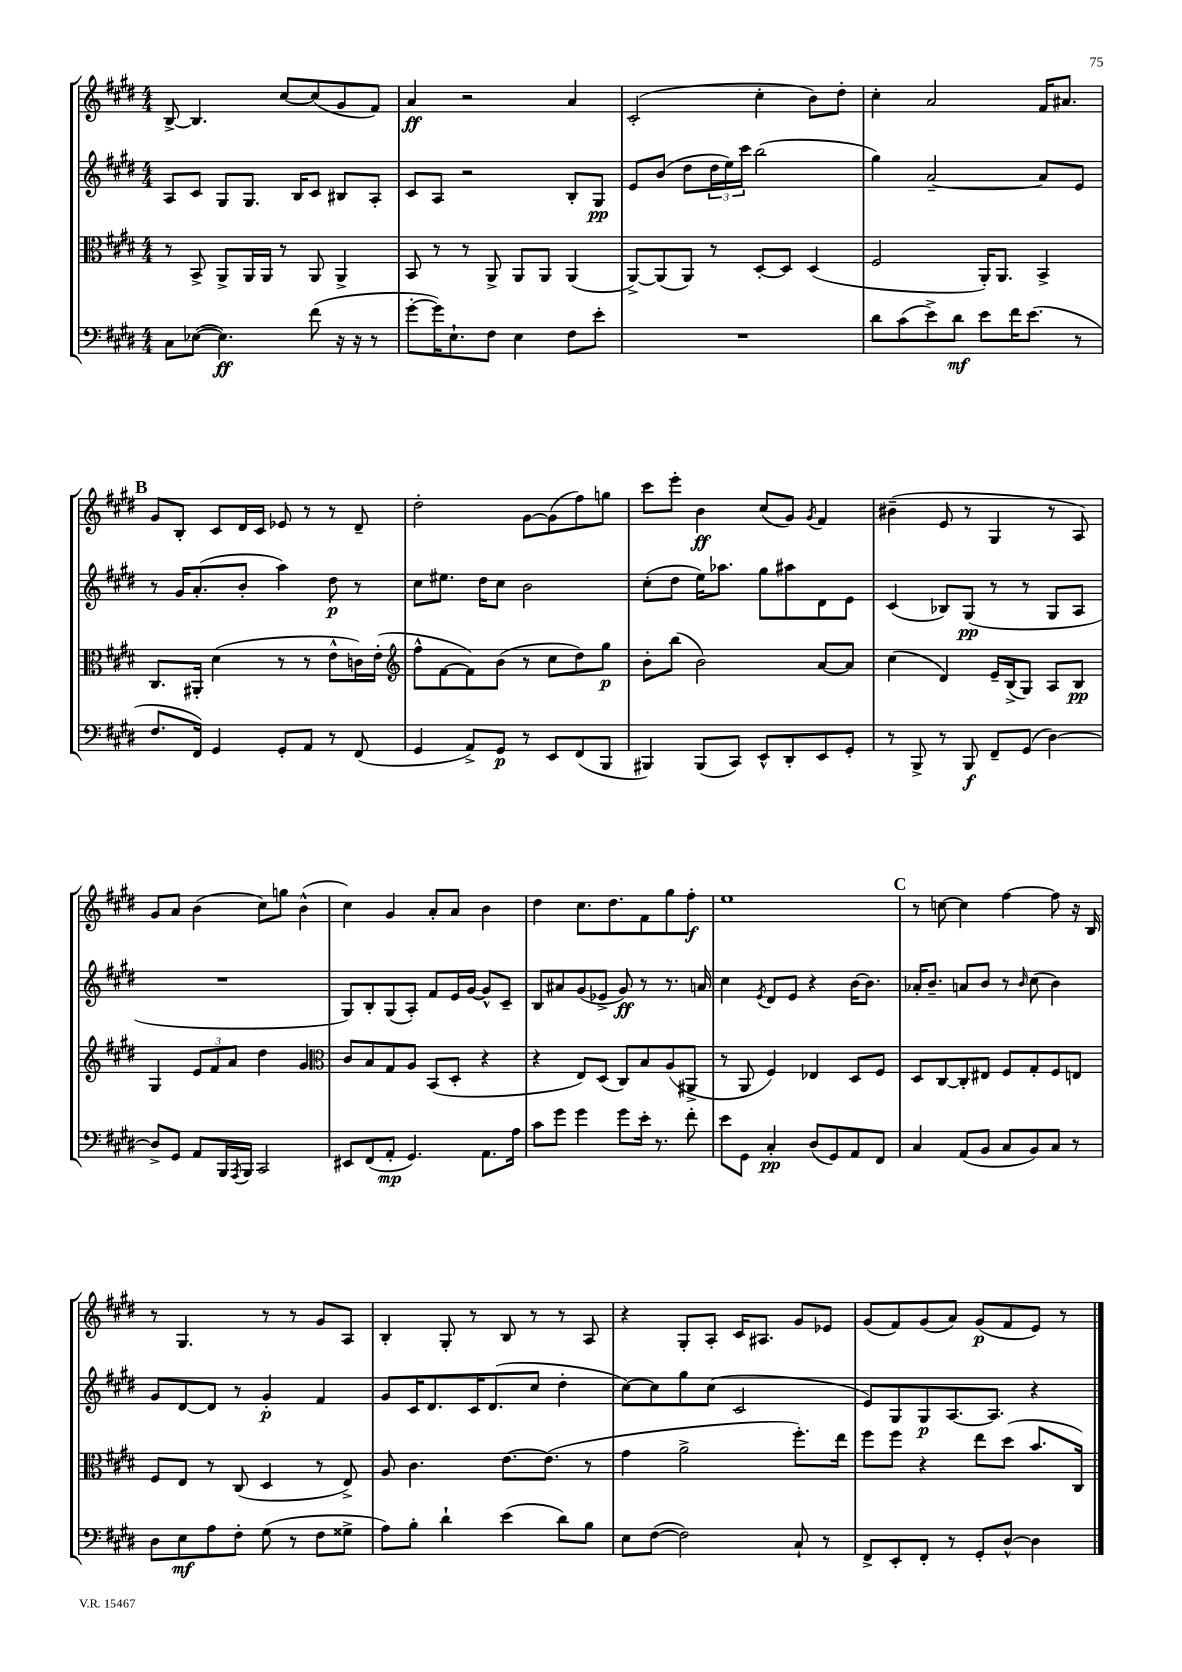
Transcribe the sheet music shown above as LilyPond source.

<<
\new StaffGroup <<
\new Staff = "s0" {
    \clef treble \key e \major \numericTimeSignature \time 4/4
    b8~-> b4. cis''8~ cis''8( gis'8 fis'8) |
    a'4\ff r2 a'4 |
    cis'2-.( cis''4-. b'8) dis''8-. |
    cis''4-. a'2 fis'16 ais'8. |
    \mark \markup { \bold "B" } gis'8 b8-. cis'8 dis'16 cis'16 ees'8 r8 r8 dis'8-- |
    dis''2-. gis'8~ gis'8( fis''8) g''8 |
    cis'''8 e'''8-. b'4\ff cis''8( gis'8) \acciaccatura { gis'8 } fis'4 |
    bis'4--( e'8 r8 gis4 r8 a8) |
    gis'8 a'8 b'4( cis''8) g''8 b'4-^( |
    cis''4) gis'4 a'8-. a'8 b'4 |
    dis''4 cis''8. dis''8. fis'8 gis''8 fis''8-.\f |
    e''1 |
    \mark \markup { \bold "C" } r8 c''8~ c''4 fis''4~ fis''8 r16 b16 |
    r8 gis4. r8 r8 gis'8 a8 |
    b4-. gis8-. r8 b8 r8 r8 a8 |
    r4 gis8-. a8-. cis'16 ais8. gis'8 ees'8 |
    gis'8( fis'8) gis'8( a'8) gis'8\p( fis'8 e'8) r8 \bar "|." |
}
\new Staff = "s1" {
    \clef treble \key e \major \numericTimeSignature \time 4/4
    a8 cis'8 gis8 gis8. b16 cis'8 bis8 a8-. |
    cis'8 a8 r2 b8-. gis8\pp |
    e'8 b'8( dis''8 \tuplet 3/2 { dis''16 e''16) cis'''16 } b''2( |
    gis''4) a'2~-- a'8 e'8 |
    \mark \markup { \bold "B" } r8 gis'16 a'8.-.( b'8-. a''4) dis''8\p r8 |
    cis''8 eis''8. dis''16 cis''8 b'2 |
    cis''8-.( dis''8 e''16) aes''8. gis''8 ais''8 dis'8 e'8 |
    cis'4( bes8) gis8\pp( r8 r8 gis8 a8 |
    R1 |
    gis8) b8-. gis8( a8-.) fis'8 e'16 gis'16~ gis'8-^ cis'8-- |
    b8 ais'8 gis'8( ees'8-> gis'8\ff) r8 r8. a'16 |
    cis''4 \acciaccatura { e'8 } dis'8 e'8 r4 b'16~ b'8. |
    \mark \markup { \bold "C" } aes'16-. b'8.-- a'8 b'8 r8 \grace { b'16 } cis''8( b'4) |
    gis'8 dis'8~ dis'8 r8 gis'4-.\p fis'4 |
    gis'8 cis'16 dis'8. cis'16 dis'8.( cis''8 dis''4-. |
    cis''8~) cis''8 gis''8 cis''8( cis'2 |
    e'8) gis8 gis8\p a8.~ a8. r4 \bar "|." |
}
\new Staff = "s2" {
    \clef alto \key e \major \numericTimeSignature \time 4/4
    r8 b,8-> a,8-> a,16 a,16 r8 a,8 a,4-> |
    b,8 r8 r8 a,8-> a,8 a,8 a,4( |
    a,8~->) a,8( a,8) r8 dis8~-. dis8 dis4( |
    fis2 a,16-.) a,8. b,4-> |
    \mark \markup { \bold "B" } cis8. ais,16-. dis'4( r8 r8 e'8-^ c'16) e'16-.( |
    \clef treble fis''8-^ fis'8~ fis'8) b'8( r8 cis''8 dis''8) gis''8\p |
    b'8-. b''8( b'2) a'8~ a'8 |
    cis''4( dis'4) e'16-- b16->( gis8) a8 b8\pp |
    gis4 \tuplet 3/2 { e'8 fis'8 a'8 } dis''4 gis'4 |
    \clef alto cis'8 b8 gis8 a8 b,8( dis8-. r4 |
    r4 e8) dis8( cis8) b8 a8( ais,8-> |
    r8 a,8 fis4) ees4 dis8 fis8 |
    \mark \markup { \bold "C" } dis8 cis8~ cis8-. eis8 fis8 gis8-. fis8 e8 |
    fis8 e8 r8 cis8( dis4 r8 e8->) |
    a8 cis'4. e'8.~ e'8.( r8 |
    gis'4 a'2-> fis''8.-.) e''16 |
    fis''8 fis''8 r4 e''8 dis''8( b'8. cis16) \bar "|." |
}
\new Staff = "s3" {
    \clef bass \key e \major \numericTimeSignature \time 4/4
    cis8 ees8~( ees4.\ff) fis'8( r16 r16 r8 |
    gis'8~-. gis'16) e8.-! fis8 e4 fis8 e'8-. |
    R1 |
    dis'8 cis'8( e'8->) dis'8\mf e'8 fis'16 e'8.( r8 |
    \mark \markup { \bold "B" } fis8. fis,16) gis,4 gis,8-. a,8 r8 fis,8( |
    gis,4 a,8->) gis,8\p r8 e,8 fis,8( b,,8 |
    bis,,4) bis,,8( cis,8) e,8-^ dis,8-. e,8 gis,8-. |
    r8 b,,8-> r8 b,,8\f fis,8-- gis,8( dis4~) |
    dis8-> gis,8 a,8 b,,16 \acciaccatura { a,,8 } b,,16 cis,2 |
    eis,8 fis,8( a,8-.\mp gis,4.) a,8. a16 |
    cis'8 gis'8 gis'4 gis'8 e'16-. r8. fis'8-. |
    e'8 gis,8 cis4-.\pp dis8( gis,8) a,8 fis,8 |
    \mark \markup { \bold "C" } cis4 a,8( b,8 cis8 b,8) cis8 r8 |
    dis8 e8\mf a8 fis8-. gis8( r8 fis8 gisis8-> |
    a8) b8-. dis'4-! e'4( dis'8) b8 |
    e8 fis8~( fis2) cis8-! r8 |
    fis,8-> e,8-. fis,8-. r8 gis,8-. dis8~-^ dis4 \bar "|." |
}
>>
>>
\layout { \context { \Score \remove "Bar_number_engraver" } }
